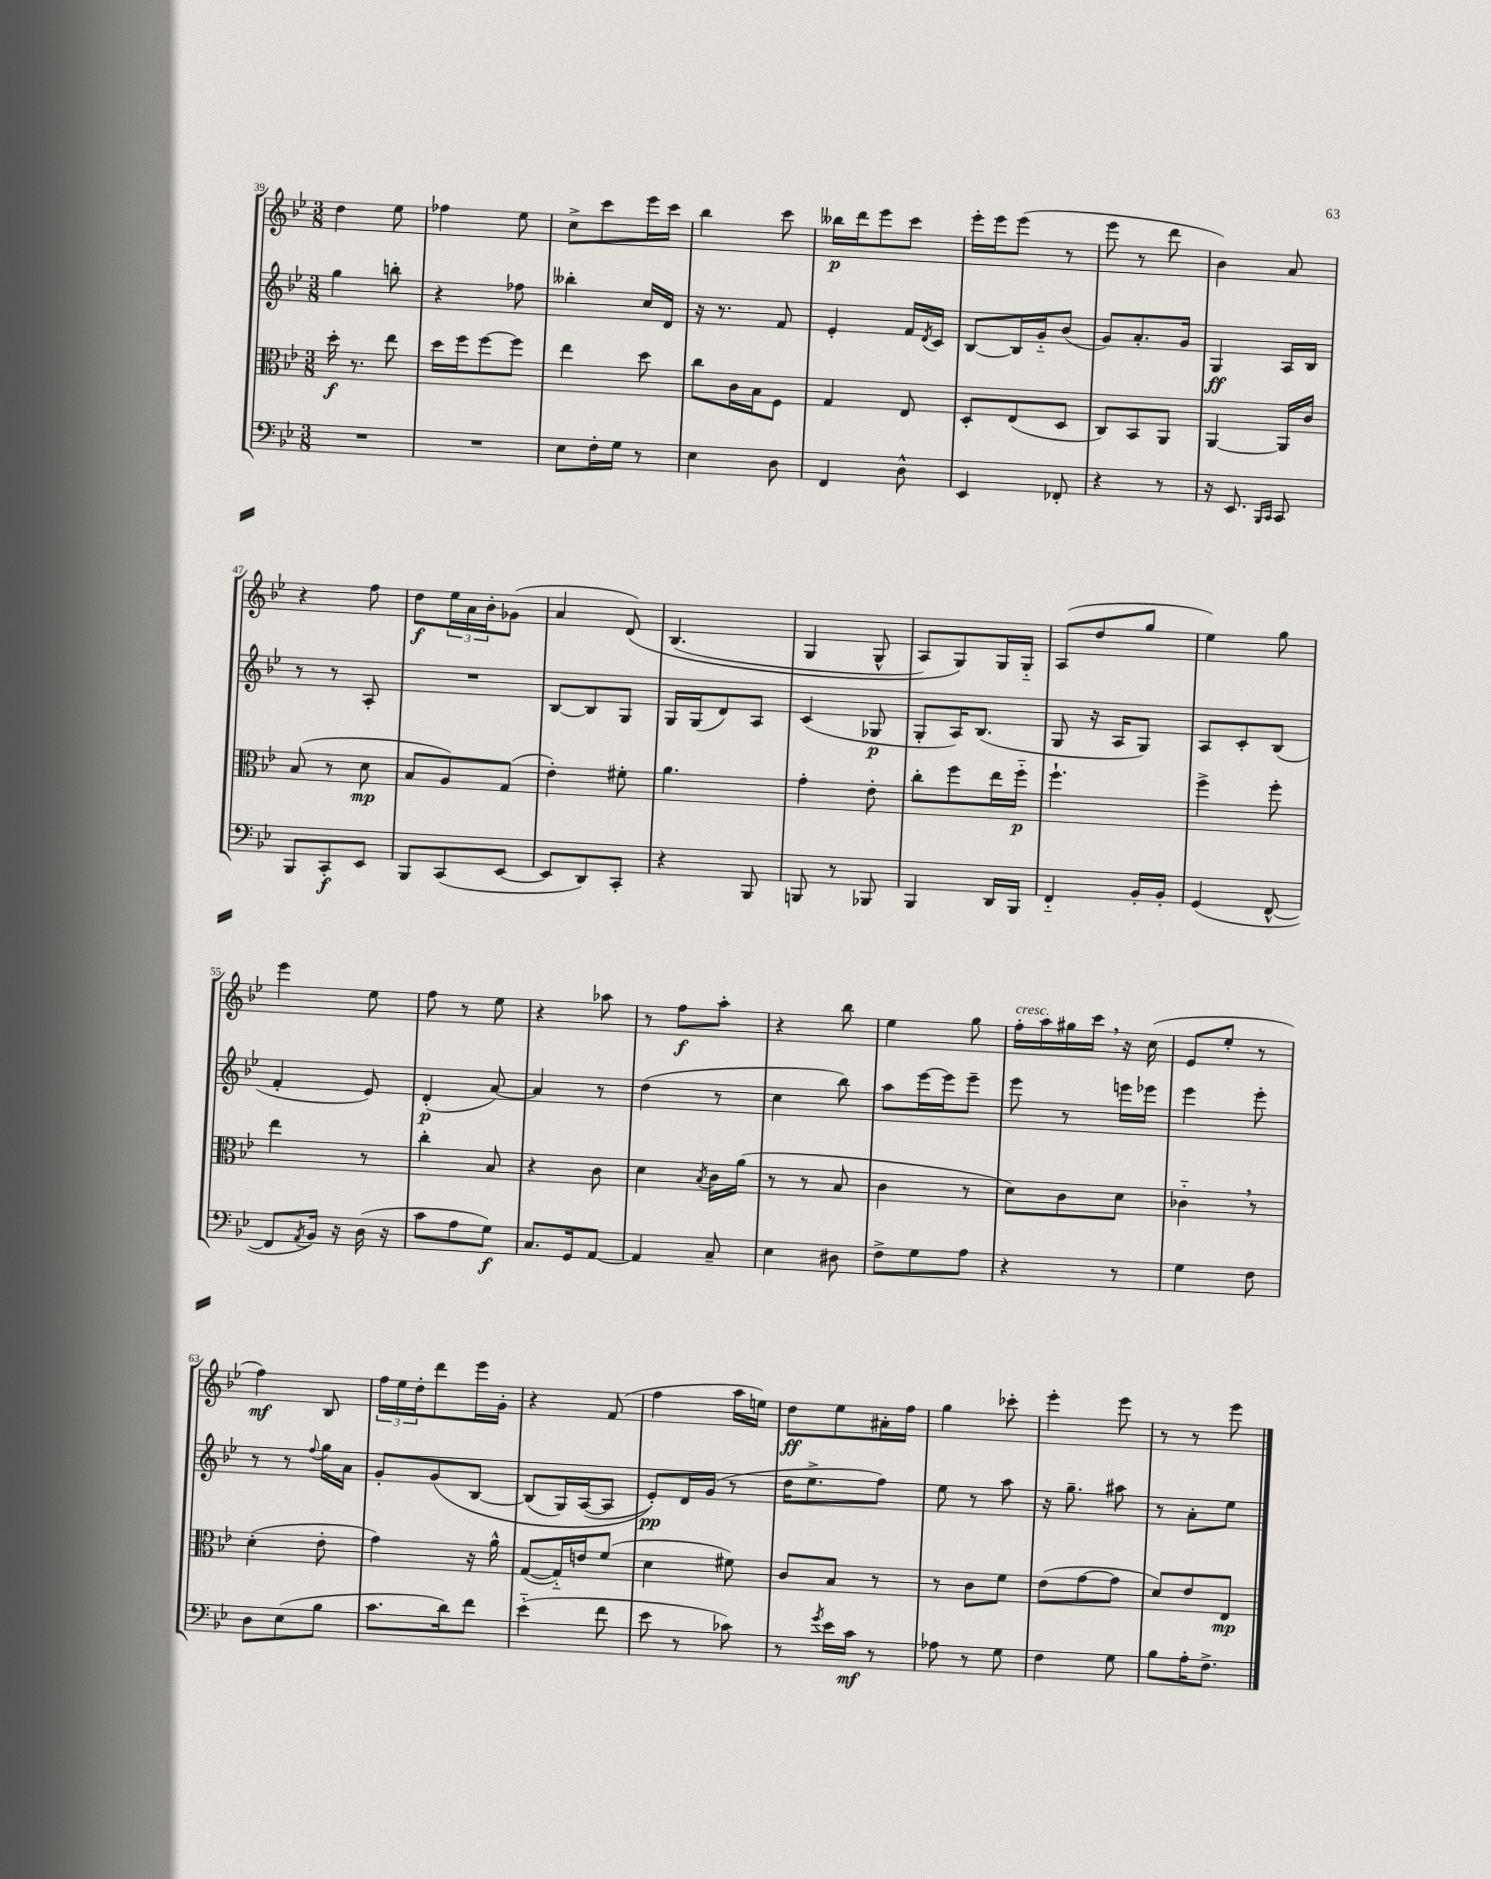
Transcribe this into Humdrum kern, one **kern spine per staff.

**kern	**dynam	**kern	**dynam	**kern	**dynam	**kern	**dynam
*part4	*part4	*part3	*part3	*part2	*part2	*part1	*part1
*staff4	*staff4	*staff3	*staff3	*staff2	*staff2	*staff1	*staff1
*clefF4	*	*clefC3	*	*clefG2	*	*clefG2	*
*k[b-e-]	*	*k[b-e-]	*	*k[b-e-]	*	*k[b-e-]	*
*M3/8	*	*M3/8	*	*M3/8	*	*M3/8	*
=39	=39	=39	=39	=39	=39	=39	=39
4.r	.	16dd'\	f	4gg\	.	4dd\	.
.	.	8.r	.	.	.	.	.
.	.	8ee-\	.	8bbn'\	.	8ee-\	.
=40	=40	=40	=40	=40	=40	=40	=40
4.r	.	16dd\LL	.	4r	.	4ff-X\	.
.	.	16ff\J	.	.	.	.	.
.	.	[8ff\	.	.	.	.	.
.	.	8ff\J]	.	8ff-X\	.	8ee-\	.
=41	=41	=41	=41	=41	=41	=41	=41
8E-\L	.	4ee-\	.	4bb--X'\	.	8cc^\L	.
16F'\L	.	.	.	.	.	8ccc\	.
16G\JJ	.	.	.	.	.	.	.
8r	.	8dd\	.	16cc/LL	.	16eee-\L	.
.	.	.	.	16d/JJ	.	16ccc\JJ	.
=42	=42	=42	=42	=42	=42	=42	=42
4E-\	.	8cc\L	.	16r	.	4bb-\	.
.	.	.	.	8.r	.	.	.
.	.	16c\L	.	.	.	.	.
.	.	16B-\J	.	.	.	.	.
8D\	.	8F\J	.	8f/	.	8ccc\	.
=43	=43	=43	=43	=43	=43	=43	=43
4FF/	.	4G/	.	4e-'/	.	16bb--X\LL	p
.	.	.	.	.	.	16ddd\J	.
.	.	.	.	.	.	8eee-\	.
8D^^\	.	8E-/	.	16f/LL	.	8ccc\J	.
.	.	.	.	8qd/	.	.	.
.	.	.	.	16c/JJ	.	.	.
=44	=44	=44	=44	=44	=44	=44	=44
4EE-/	.	8D'/L	.	[8B-/L	.	16eee-'\LL	.
.	.	.	.	.	.	16eee-\J	.
.	.	(8E-/	.	16B-/L]	.	(8eee-\J	.
.	.	.	.	16g/J	.	.	.
8FF-X'/	.	8D/J	.	(8b-/J	.	8r	.
=45	=45	=45	=45	=45	=45	=45	=45
4r	.	8C/L)	.	8g/L)	.	8eee-\	.
.	.	8BB-/	.	8.a'/	.	8r	.
8r	.	8AA/J	.	.	.	8ddd\	.
.	.	.	.	16g/Jk	.	.	.
=46	=46	=46	=46	=46	=46	=46	=46
16r	.	[4AA/	.	4G/	ff	4b-\)	.
8.EE-/	.	.	.	.	.	.	.
16qqBBB-/LL	.	.	.	.	.	.	.
16qqCC/JJ	.	.	.	.	.	.	.
8CC/	.	16AA/LL]	.	16A/LL	.	8a/	.
.	.	16c/JJ	.	16B-/JJ	.	.	.
!!LO:LB:g=z
=47	=47	=47	=47	=47	=47	=47	=47
8BBB-/L	.	(8B-/	.	8r	.	4r	.
8CC'/	f	8r	.	8r	.	.	.
8EE-/J	.	8d\	mp	8A'/	.	8ff\	.
=48	=48	=48	=48	=48	=48	=48	=48
8BBB-/L	.	8B-/L	.	4.r	.	8dd\L	f
(8CC/	.	8A/)	.	.	.	24ee-\L	.
.	.	.	.	.	.	24a\	.
.	.	.	.	.	.	24b-'\J	.
[8EE-/J	.	(8G/J	.	.	.	(8g-X\J	.
=49	=49	=49	=49	=49	=49	=49	=49
8EE-/L]	.	4e-'\)	.	[8B-/L	.	4a/	.
8DD/)	.	.	.	8B-/]	.	.	.
8CC'/J	.	8f#X'\	.	8G/J	.	(8d/)	.
=50	=50	=50	=50	=50	=50	=50	=50
4r	.	4.a\	.	16G/LL	.	(4.B-/	.
.	.	.	.	(16G/J	.	.	.
.	.	.	.	8d/)	.	.	.
8BBB-/	.	.	.	8A/J	.	.	.
=51	=51	=51	=51	=51	=51	=51	=51
8BBBn/	.	4g'\	.	(4c/	.	4G/	.
8r	.	.	.	.	.	.	.
8BBB-X/	.	8e-'\	.	8G-X/	p	8G^^/	.
=52	=52	=52	=52	=52	=52	=52	=52
4BBB-/	.	8cc'\L	.	8G'/L	.	8A/L)	.
.	.	8ff\	.	16A/K)	.	8G/)	.
.	.	.	.	(8.B-/J	.	.	.
16DD/LL	.	16ee-\L	.	.	.	16G/L	.
16BBB-/JJ	.	16ff\JJ	p	.	.	16G/JJ	.
=53	=53	=53	=53	=53	=53	=53	=53
4FF/	.	4.ff`\	.	8G/	.	(8A/L	.
.	.	.	.	16r	.	8dd/	.
.	.	.	.	16A/KL	.	.	.
16BB-'/LL	.	.	.	8G/J)	.	8gg/J	.
16BB-'/JJ	.	.	.	.	.	.	.
=54	=54	=54	=54	=54	=54	=54	=54
(4GG/	.	4ff^\	.	8A/L	.	4ee-\)	.
.	.	.	.	8c'/	.	.	.
[8FF^^/	.	8ff'\	.	(8B-/J	.	8gg\	.
!!LO:LB:g=z
=55	=55	=55	=55	=55	=55	=55	=55
8FF/L]	.	4ee-\	.	4f'/	.	4eee-\	.
8qAA/	.	.	.	.	.	.	.
16BB-/Jk)	.	.	.	.	.	.	.
16r	.	.	.	.	.	.	.
(16D\	.	8r	.	8e-/)	.	8ee-\	.
16r	.	.	.	.	.	.	.
=56	=56	=56	=56	=56	=56	=56	=56
8c\L	.	4cc'\	.	(4d'/	p	8ff\	.
8A\	.	.	.	.	.	8r	.
8G\J)	f	8B-/	.	[8a/)	.	8ee-\	.
=57	=57	=57	=57	=57	=57	=57	=57
8.C/L	.	4r	.	4a/]	.	4r	.
16GG/k	.	.	.	.	.	.	.
[8AA/J	.	8c\	.	8r	.	8aa-X\	.
=58	=58	=58	=58	=58	=58	=58	=58
4AA/]	.	4d\	.	(4dd\	.	8r	.
.	.	.	.	.	.	8ff\L	f
.	.	8qB-/	.	.	.	.	.
8C~/	.	16c\LL	.	8r	.	8aa'\J	.
.	.	(16a\JJ	.	.	.	.	.
=59	=59	=59	=59	=59	=59	=59	=59
4E-\	.	8r	.	4cc\	.	4r	.
.	.	8r	.	.	.	.	.
8D#X\	.	8B-/	.	8bb-\)	.	8bb-\	.
=60	=60	=60	=60	=60	=60	=60	=60
8F^\L	.	4c\	.	8aa\L	.	4ee-\	.
8G\	.	.	.	[16eee-\L	.	.	.
.	.	.	.	16eee-\J]	.	.	.
8A\J	.	8r	.	8eee-~\J	.	8gg\	.
=61	=61	=61	=61	=61	=61	=61	=61
!	!	!	!	!	!	!LO:TX:a:i:t=cresc.	!
4r	.	8d\L)	.	8eee-\	.	16ff'\LL	.
.	.	.	.	.	.	16aa\	.
.	.	8c\	.	8r	.	16gg#X\	.
.	.	.	.	.	.	16ccc,\JJ	.
8r	.	8d\J	.	16eeen\LL	.	16r	.
.	.	.	.	16eee-X\JJ	.	(16cc\	.
=62	=62	=62	=62	=62	=62	=62	=62
4G\	.	4c-X,\	.	4eee-\	.	8e-/L	.
.	.	.	.	.	.	8ee-'/J	.
8F\	.	8r	.	8eee-'\	.	8r	.
!!LO:LB:g=z
=63	=63	=63	=63	=63	=63	=63	=63
8D\L	.	(4d'\	.	8r	.	4ff\)	mf
(8E-\	.	.	.	8r	.	.	.
.	.	.	.	8qqff/	.	.	.
8B-\J	.	8e-'\	.	16gg\LL	.	8B-/	.
.	.	.	.	16a\JJ	.	.	.
=64	=64	=64	=64	=64	=64	=64	=64
8.c\L	.	4g\)	.	8g'/L	.	24ff\LL	.
.	.	.	.	.	.	24ee-\	.
.	.	.	.	.	.	24dd'\J	.
.	.	.	.	(8g/	.	8ddd\	.
16d\k)	.	.	.	.	.	.	.
8f\J	.	16r	.	[8B-/J	.	16eee-\L	.
.	.	16a^^\	.	.	.	16g'\JJ	.
=65	=65	=65	=65	=65	=65	=65	=65
(4e-\	.	([8G/L	.	(8B-/L]	.	4r	.
.	.	16G/L])	.	16G/L)	.	.	.
.	.	16en/J	.	([16A/J	.	.	.
8f\	.	(8f/J	.	8A/J]	.	(8f/	.
=66	=66	=66	=66	=66	=66	=66	=66
8e-\	.	4d\	.	8e-'/L))	pp	4ff\	.
8r	.	.	.	16d/L	.	.	.
.	.	.	.	(16g/JJ	.	.	.
8c-X\)	.	8f#X\)	.	8r	.	16aa\LL	.
.	.	.	.	.	.	16een\JJ)	.
=67	=67	=67	=67	=67	=67	=67	=67
8r	.	8c/L	.	16dd\KL	.	8dd\L	ff
.	.	.	.	8.ee-^\	.	.	.
8qg/	.	.	.	.	.	.	.
16e-\LL	.	8B-/J	.	.	.	8ee-\	.
16c\JJ	mf	.	.	.	.	.	.
8r	.	8r	.	8ff\J)	.	16a#X'\L	.
.	.	.	.	.	.	16ff\JJ	.
=68	=68	=68	=68	=68	=68	=68	=68
8A-X\	.	8r	.	8ee-\	.	4gg\	.
8r	.	8c\L	.	8r	.	.	.
8G\	.	8f\J	.	8aa\	.	8ccc-X'\	.
=69	=69	=69	=69	=69	=69	=69	=69
4F\	.	(8e-\L	.	16r	.	4eee-'\	.
.	.	.	.	8.gg~\	.	.	.
.	.	[8g\	.	.	.	.	.
8G\	.	8g\J]	.	8aa#X\	.	8eee-\	.
=70	=70	=70	=70	=70	=70	=70	=70
8B-\L	.	8d/L)	.	8r	.	8r	.
16A'\K	.	8e-/	.	8a'\L	.	8r	.
8.F^\J	.	.	.	.	.	.	.
.	.	8E-/J	mp	8ee-\J	.	8eee-\	.
==	==	==	==	==	==	==	==
*-	*-	*-	*-	*-	*-	*-	*-
